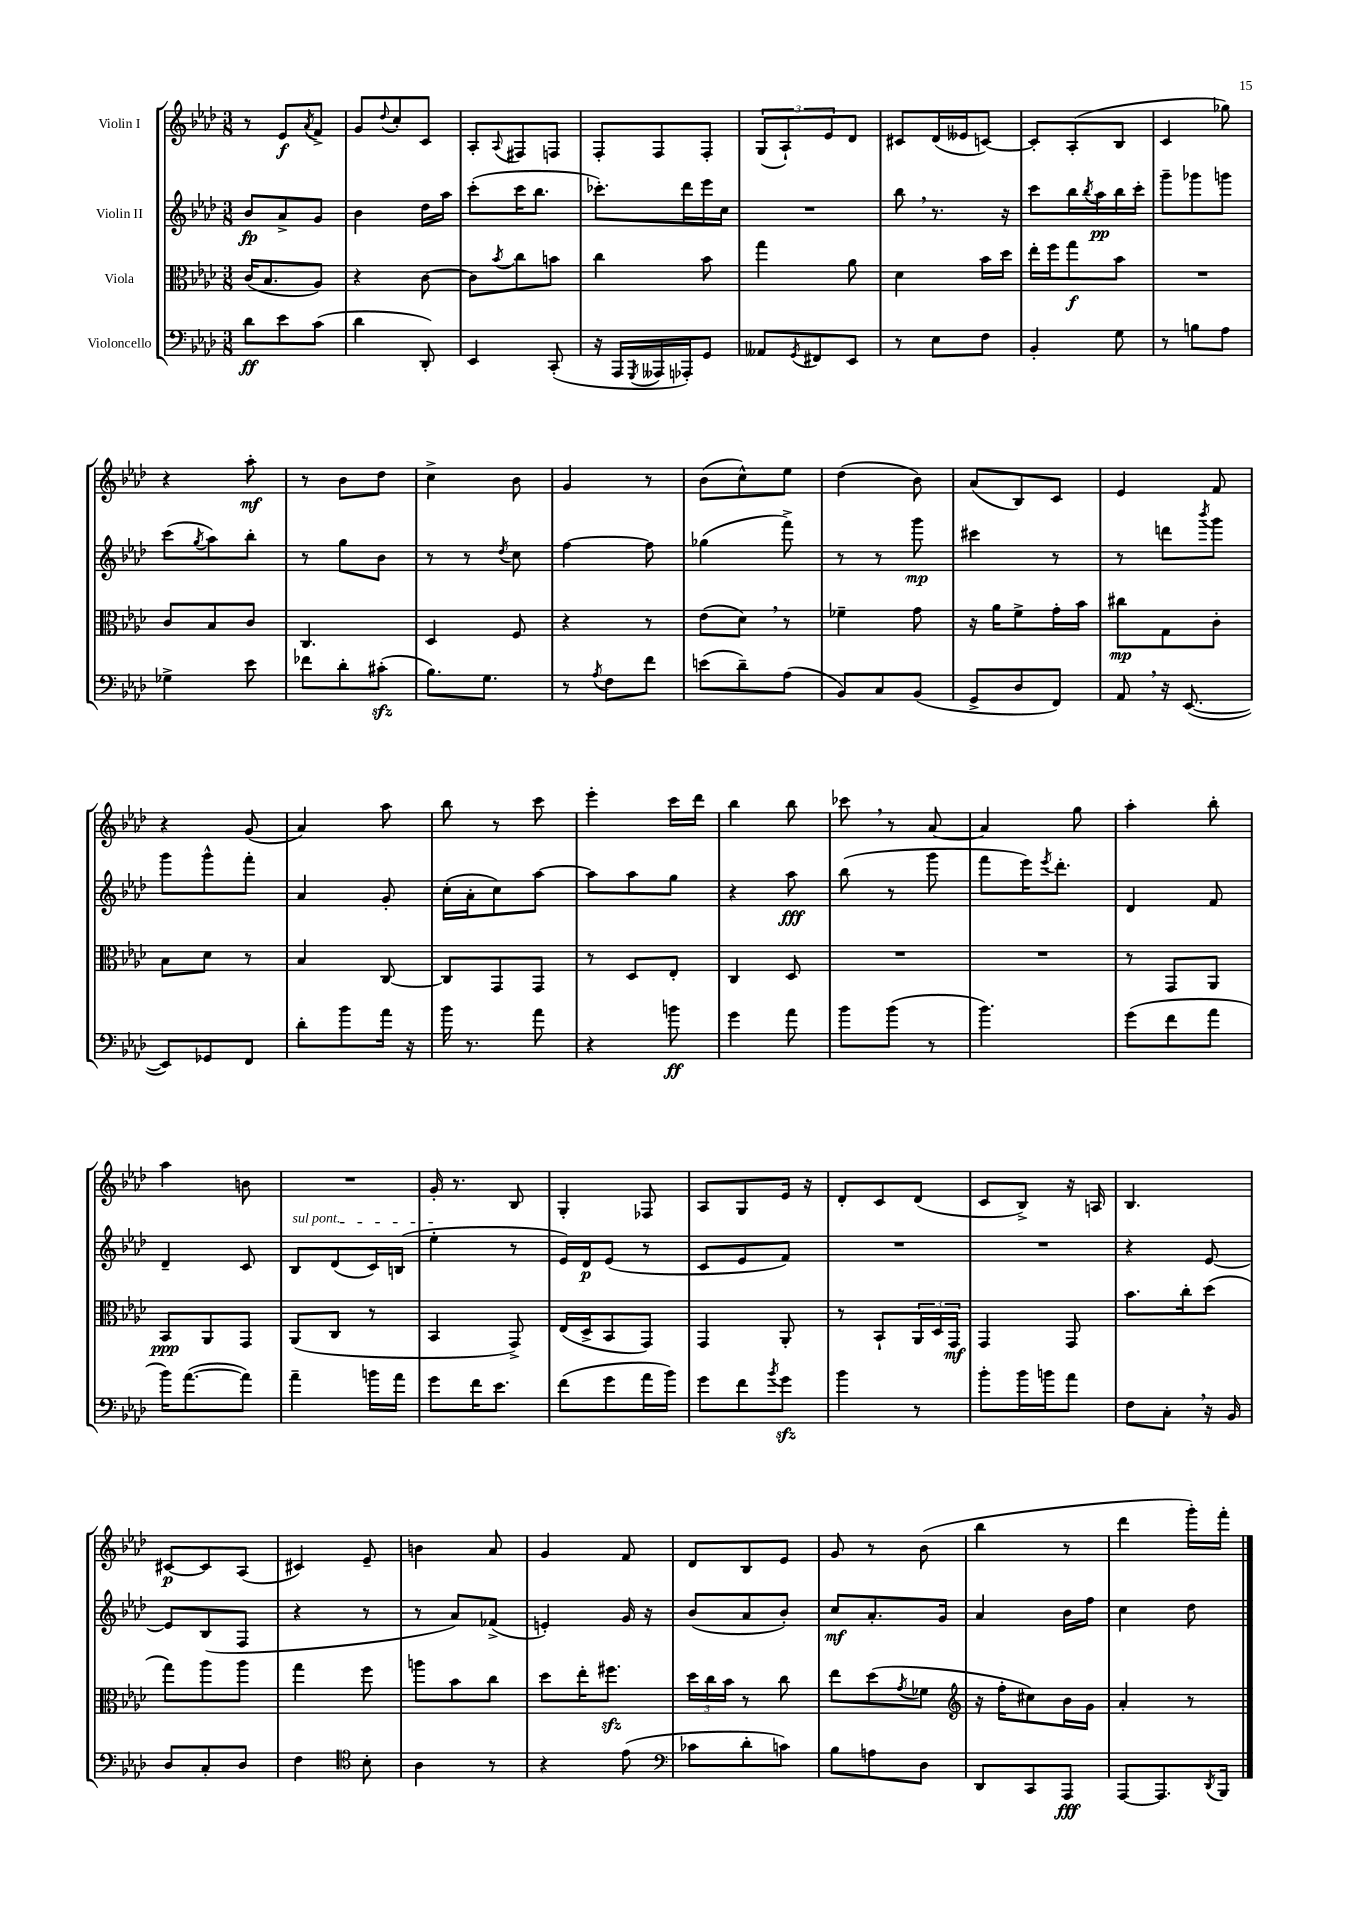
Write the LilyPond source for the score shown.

<<
\new StaffGroup <<
\new Staff = "s0" \with { instrumentName = "Violin I" } {
    \clef treble \key aes \major \numericTimeSignature \time 3/8
    r8 ees'8\f \acciaccatura { aes'8 } f'8-> |
    g'8 \appoggiatura { des''8 } c''8-. c'8 |
    aes8-. \appoggiatura { aes8 } fis8 f8 |
    f8-. f8 f8-. |
    \tuplet 3/2 { g8( aes8-!) ees'8 } des'8 |
    cis'8 des'16( eeses'16 c'8~) |
    c'8-. aes8-.( bes8 |
    c'4 ges''8) |
    r4 aes''8-.\mf |
    r8 bes'8 des''8 |
    c''4-> bes'8 |
    g'4 r8 |
    bes'8( c''8-^) ees''8 |
    des''4( bes'8) |
    aes'8( bes8) c'8 |
    ees'4 f'8 |
    r4 g'8( |
    aes'4) aes''8 |
    bes''8 r8 c'''8 |
    ees'''4-. c'''16 des'''16 |
    bes''4 bes''8 |
    ces'''8 \breathe r8 aes'8~ |
    aes'4 g''8 |
    aes''4-. bes''8-. |
    aes''4 b'8 |
    R4. |
    g'16-. r8. bes8 |
    g4-. fes8 |
    aes8 g8 ees'16 r16 |
    des'8-. c'8 des'8( |
    c'8 bes8->) r16 a16 |
    bes4. |
    cis'8~\p cis'8 aes8( |
    cis'4) ees'8-- |
    b'4 aes'8 |
    g'4 f'8 |
    des'8 bes8 ees'8 |
    g'8 r8 bes'8( |
    bes''4 r8 |
    des'''4 g'''16-.) f'''16-. \bar "|." |
}
\new Staff = "s1" \with { instrumentName = "Violin II" } {
    \clef treble \key aes \major \numericTimeSignature \time 3/8
    bes'8\fp aes'8-> g'8 |
    bes'4 des''16 aes''16 |
    c'''8-.( c'''16 bes''8. |
    ces'''8.-.) des'''16 ees'''16 c''16 |
    R4. |
    bes''8 \breathe r8. r16 |
    c'''8 bes''16 \acciaccatura { bes''8 } aes''16\pp bes''16 c'''16-. |
    g'''8-- ges'''8 g'''8 |
    c'''8( \acciaccatura { g''8 } aes''8) bes''8-. |
    r8 g''8 bes'8 |
    r8 r8 \acciaccatura { des''8 } c''8 |
    f''4~ f''8 |
    ges''4( f'''8->) |
    r8 r8 g'''8\mp |
    cis'''4 r8 |
    r8 d'''8 \acciaccatura { bes'''8 } g'''8 |
    g'''8 g'''8-^ f'''8-. |
    aes'4 g'8-. |
    c''16-.( aes'16-. c''8) aes''8~ |
    aes''8 aes''8 g''8 |
    r4 aes''8\fff |
    bes''8( r8 g'''8 |
    f'''8 ees'''16) \acciaccatura { ees'''8 } des'''8.-. |
    des'4 f'8 |
    des'4-- c'8 |
    \once \override TextSpanner.bound-details.left.text = \markup { \italic "sul pont." } bes8\startTextSpan des'8( c'16) b16( |
    ees''4-.\stopTextSpan r8 |
    ees'16) des'16\p ees'8( r8 |
    c'8 ees'8 f'8) |
    R4. |
    R4. |
    r4 ees'8~ |
    ees'8 bes8( f8 |
    r4 r8 |
    r8 aes'8) fes'8->( |
    e'4-.) g'16 r16 |
    bes'8( aes'8 bes'8-.) |
    c''8\mf aes'8.-. g'16 |
    aes'4 bes'16 f''16 |
    c''4 des''8 \bar "|." |
}
\new Staff = "s2" \with { instrumentName = "Viola" } {
    \clef alto \key aes \major \numericTimeSignature \time 3/8
    c'16( bes8. aes8) |
    r4 c'8~ |
    c'8 \acciaccatura { bes'8 } c''8 b'8 |
    c''4 bes'8 |
    g''4 aes'8 |
    des'4 bes'16 des''16 |
    ees''16-. f''16 g''8\f bes'8 |
    R4. |
    c'8 bes8 c'8 |
    c4. |
    des4 f8 |
    r4 r8 |
    ees'8( des'8) \breathe r8 |
    fes'4-- g'8 |
    r16 aes'16 f'8-> g'16-. bes'16 |
    cis''8\mp g8 c'8-. |
    bes8 des'8 r8 |
    bes4 c8~ |
    c8 g,8 g,8 |
    r8 des8 ees8-. |
    c4 des8 |
    R4. |
    R4. |
    r8 g,8 aes,8 |
    bes,8\ppp aes,8 g,8 |
    aes,8( c8 r8 |
    bes,4 g,8->) |
    ees16( des16-> bes,8 g,8) |
    g,4 aes,8-. |
    r8 bes,8-! \tuplet 3/2 { aes,16 des16 g,16\mf } |
    g,4 g,8 |
    bes'8. c''16-. des''8( |
    g''8) aes''8 aes''8 |
    g''4 f''8 |
    a''8 bes'8 c''8 |
    des''8 ees''16-. fis''8.\sfz |
    \tuplet 3/2 { des''16 c''16 bes'16 } r8 c''8 |
    ees''8 des''8( \acciaccatura { g'8 } fes'8 |
    \clef treble r16 f''16-. cis''8) bes'16 g'16 |
    aes'4-. r8 \bar "|." |
}
\new Staff = "s3" \with { instrumentName = "Violoncello" } {
    \clef bass \key aes \major \numericTimeSignature \time 3/8
    des'8\ff ees'8 c'8( |
    des'4 des,8-.) |
    ees,4 c,8-.( |
    r16 aes,,16 \acciaccatura { g,,8 } aeses,,16 aes,,16-.) g,8 |
    aeses,8 \acciaccatura { g,8 } fis,8 ees,8 |
    r8 ees8 f8 |
    bes,4-. g8 |
    r8 b8 aes8 |
    ges4-> ees'8 |
    fes'8 des'8-. cis'8-.\sfz( |
    bes8.) g8. |
    r8 \acciaccatura { aes8 } f8 f'8 |
    e'8( des'8--) aes8( |
    bes,8) c8 bes,8( |
    g,8-> des8 f,8) |
    aes,8 \breathe r16 ees,8.~( |
    ees,8) ges,8 f,8 |
    des'8-. bes'8 aes'16 r16 |
    bes'16 r8. aes'8 |
    r4 b'8\ff |
    g'4 aes'8 |
    bes'8 bes'8( r8 |
    bes'4.) |
    g'8( f'8 aes'8 |
    bes'16) aes'8.~( aes'8) |
    aes'4-- b'16 aes'16 |
    g'8 f'16 ees'8. |
    f'8( g'8 aes'16 bes'16) |
    g'8 f'8 \acciaccatura { bes'8 } g'8\sfz |
    bes'4 r8 |
    bes'8-. bes'16 b'16 aes'8 |
    f8 c8-. \breathe r16 bes,16 |
    des8 c8-. des8 |
    f4 \clef tenor bes8-. |
    aes4 r8 |
    r4 ees'8( |
    \clef bass ces'8 des'8-. c'8) |
    bes8 a8 des8 |
    des,8 c,8 aes,,8\fff |
    aes,,8~ aes,,8. \acciaccatura { des,8 } bes,,16 \bar "|." |
}
>>
>>
\layout { \context { \Score \remove "Bar_number_engraver" } }
